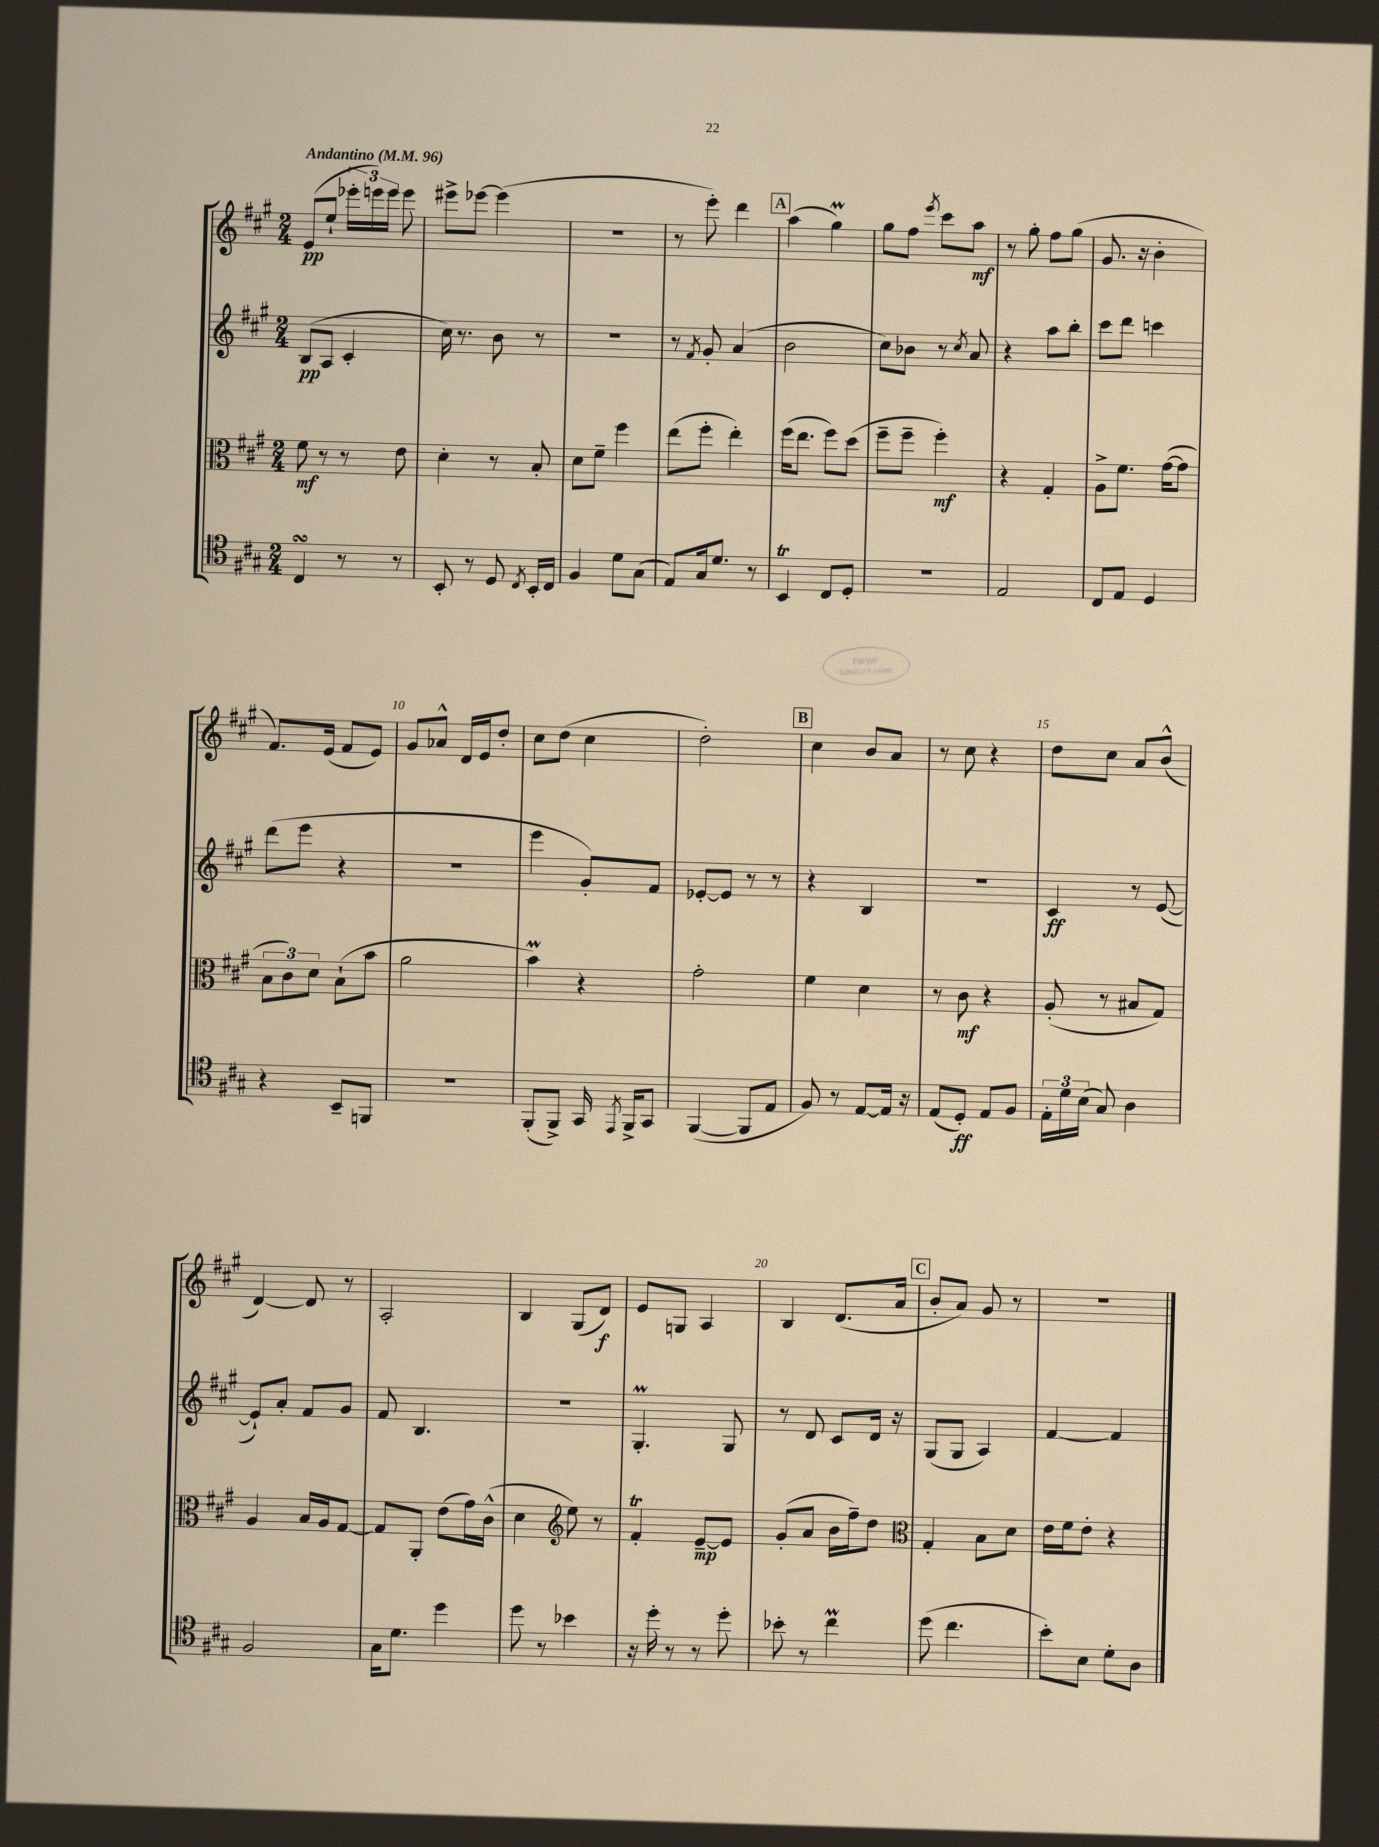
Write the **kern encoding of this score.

**kern	**kern	**kern	**kern
*staff4	*staff3	*staff2	*staff1
*clefC4	*clefC3	*clefG2	*clefG2
*k[f#c#g#]	*k[f#c#g#]	*k[f#c#g#]	*k[f#c#g#]
*M2/4	*M2/4	*M2/4	*M2/4
*MM96	*MM96	*MM96	*MM96
4C#	8f#	(8B	(8e
.	8r	8A	8ee`
8r	8r	4c#'	24eee-'
.	.	.	24eee)
.	.	.	24eee
8r	8e	.	8eee
=	=	=	=
8BB'	4d'	16cc#)	8eee#^
.	.	8.r	.
8r	.	.	[8eee-
8D	8r	8b	(4eee-]
8qC#	.	.	.
16BB'	8B'	8r	.
16C#	.	.	.
=	=	=	=
4F#	8d	2r	2r
.	8f#~	.	.
8d	4ff#	.	.
(8G#	.	.	.
=	=	=	=
8E)	(8ee	8r	8r
.	.	8qf#	.
16G#	8ff#'	8g#'	8eee')
8.d	.	.	.
.	4ee')	(4a	4ddd
8r	.	.	.
=	=	=	=
4BB	(16ff#	2b	(4aa
.	8.ee	.	.
8C#	8ff#)	.	4gg#)
8D'	(8dd	.	.
=	=	=	=
2r	8ff#~	8cc#)	8gg#
.	8ff#~	8b-	8ff#
.	.	.	8qeee
.	4ff#')	8r	8ccc#
.	.	8qcc#	.
.	.	8a	8aa
=	=	=	=
2E	4r	4r	8r
.	.	.	8gg#'
.	4G#'	8aa	8ff#
.	.	8bb'	(8gg#
=	=	=	=
8C#	8A^	8ccc#	8.g#
8E	8.f#	8ddd	.
.	.	.	16r
4D	.	4ccc	4b'
.	([16g#	.	.
.	8g#]	.	.
=	=	=	=
4r	12B	(8ddd	8.f#)
.	12c#)	.	.
.	.	8eee	.
.	12d	.	.
.	.	.	(16e
8BB~	(8B`	4r	8f#
8FF	8b	.	8e)
=	=	=	=
2r	2a	2r	8g#
.	.	.	8a-^^
.	.	.	16d
.	.	.	16e
.	.	.	8dd'
=	=	=	=
(8FF#'	4b)	4eee	8cc#
8FF#^)	.	.	(8dd
16GG#	4r	8g#')	4cc#
8qEE	.	.	.
16FF#^	.	.	.
8GG#	.	8f#	.
=	=	=	=
([4FF#	2g#'	[8e-'	2dd')
.	.	8e-]	.
8FF#]	.	8r	.
8E	.	8r	.
=	=	=	=
8F#)	4f#	4r	4cc#
8r	.	.	.
[8E	4d	4B	8b
16E]	.	.	8a
16r	.	.	.
=	=	=	=
(8E	8r	2r	8r
8D')	8c#	.	8cc#
8E	4r	.	4r
8F#	.	.	.
=	=	=	=
24E'	(8A'	4c#	8dd
24d	.	.	.
(24B	.	.	.
8G#)	8r	.	8cc#
4A	8B#	8r	8a
.	8G#)	([8e	(8b^^
=	=	=	=
2F#	4A	8e`])	[4d)
.	.	8a'	.
.	16B	8f#	8d]
.	16A	.	.
.	[8G#	8g#	8r
=	=	=	=
16G#	8G#]	8f#	2A'
8.d	.	.	.
.	8AA'	4.B	.
4dd	(8e	.	.
.	16g#)	.	.
.	(16c#^^	.	.
=	=	=	=
8dd	4d	2r	4B
8r	.	.	.
*	*clefG2	*	*
4b-	8ee)	.	(8G#
.	8r	.	8d)
=	=	=	=
16r	4f#'	4.G#'	8e
16dd'	.	.	.
8r	.	.	8G
8r	[8e~	.	4A
8dd'	8e]	8G#	.
=	=	=	=
8b-'	(8g#'	8r	4B
8r	8a	8d	.
4cc#	16b	8c#	(8.d
.	16ff#~)	.	.
.	8dd	16d	.
.	.	16r	16a
=	=	=	=
*	*clefC3	*	*
(8dd	4G#'	(8G#	8b'
4.cc#	.	8G#	8a)
.	8B	4A)	8g#
.	8d	.	8r
=	=	=	=
8b')	16e	[4f#	2r
.	16f#	.	.
8B	8e'	.	.
8d'	4r	4f#]	.
8A	.	.	.
==	==	==	==
*-	*-	*-	*-
